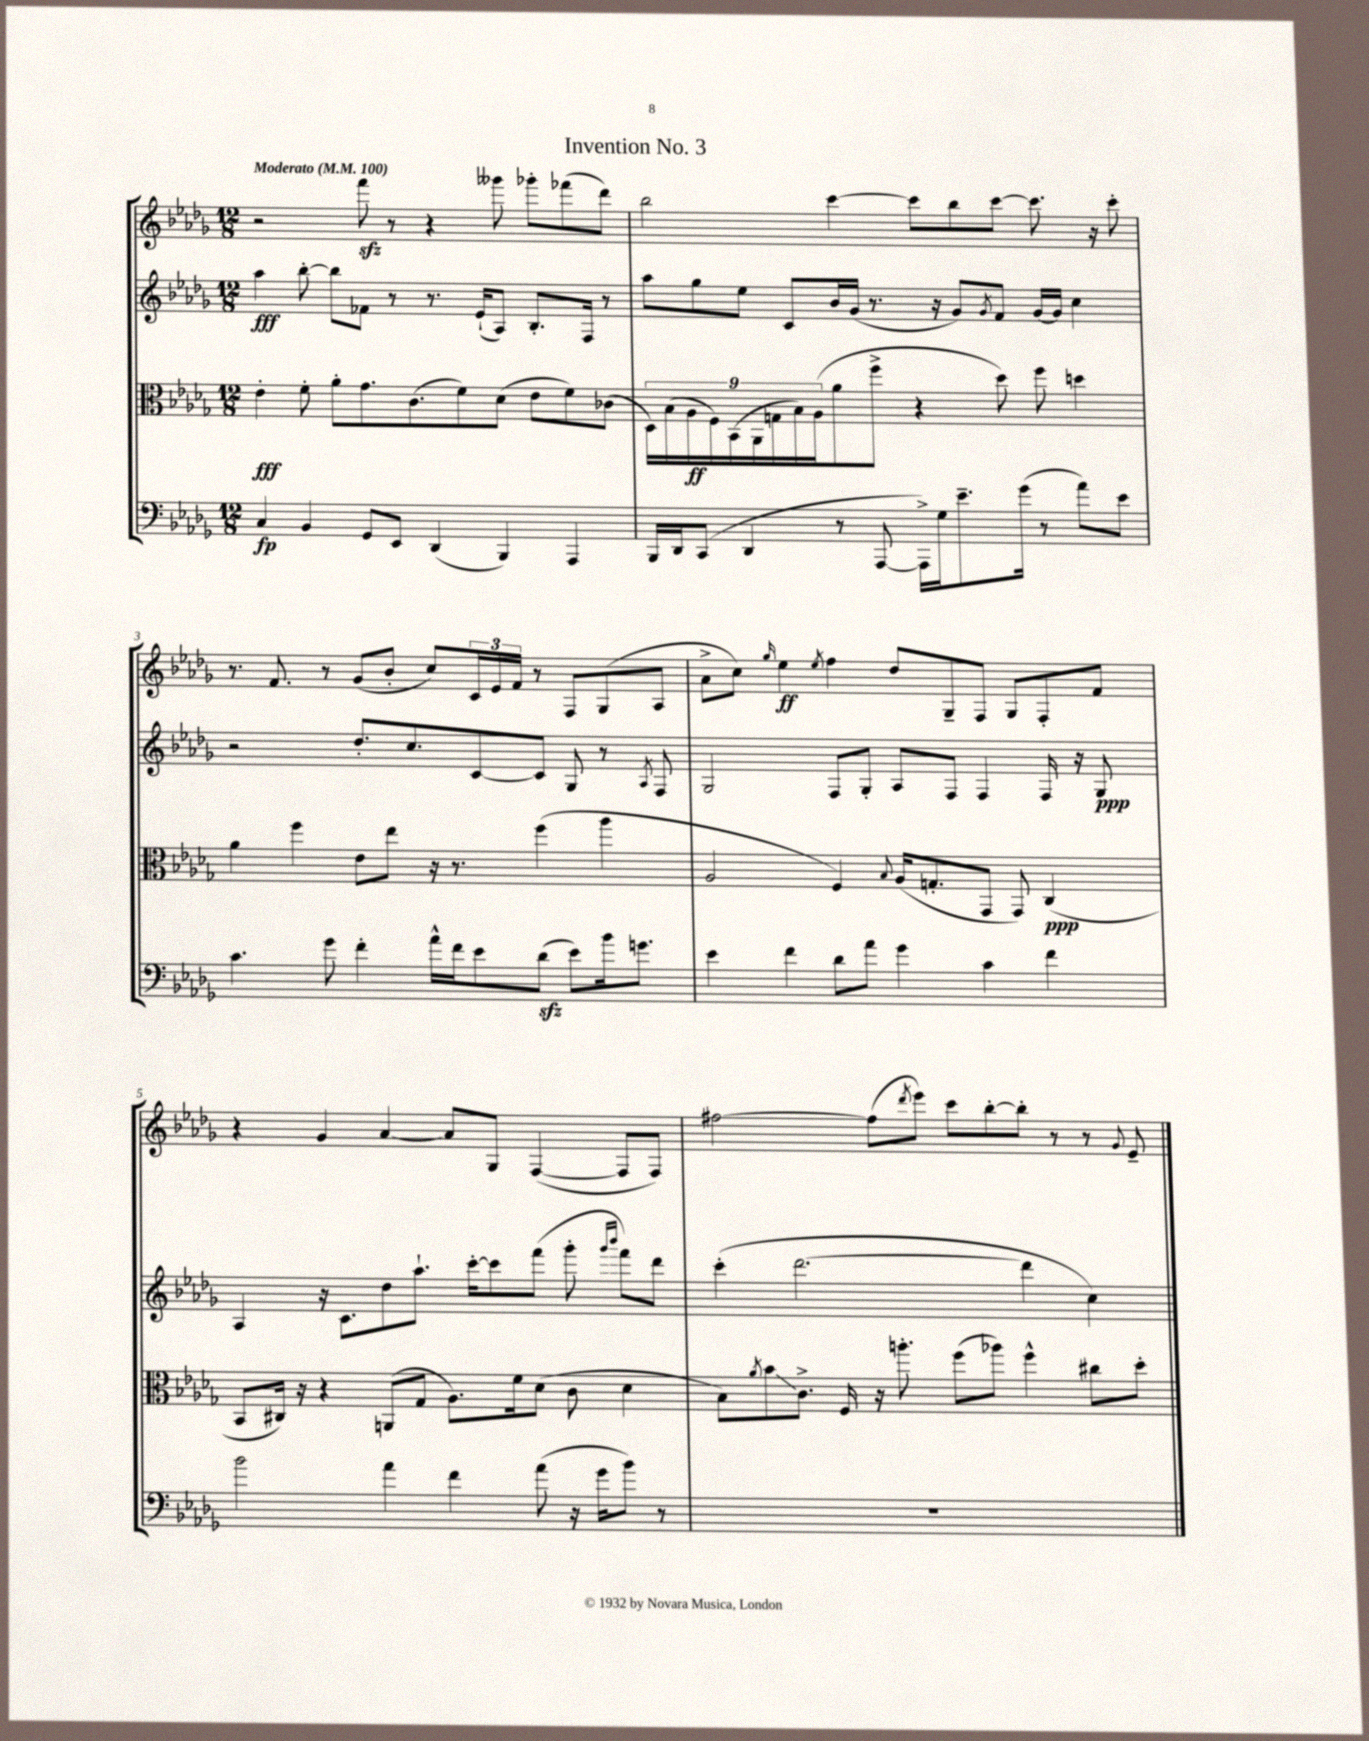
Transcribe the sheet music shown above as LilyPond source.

\header { title = "Invention No. 3" }
<<
\new StaffGroup <<
\new Staff = "s0" {
    \clef treble \key des \major \numericTimeSignature \time 12/8 \tempo "Moderato" 4 = 100
    r2 f'''8\sfz r8 r4 geses'''8 ges'''8-. fes'''8( des'''8) |
    bes''2 c'''4~ c'''8 bes''8 c'''8~ c'''8. r16 c'''8-. |
    r8. f'8. r8 ges'8( bes'8-. c''8) \tuplet 3/2 { c'16 ees'16 f'16 } r8 f8 ges8( aes8 |
    aes'8-> c''8) \grace { ges''16 } ees''4\ff \acciaccatura { ees''8 } f''4 des''8 ges8-- f8 ges8 f8-. f'8 |
    r4 ges'4 aes'4~ aes'8 ges8 f4~( f8 f8) |
    fis''2~ fis''8( \acciaccatura { des'''8 } ees'''8) c'''8 bes''8~-. bes''8-. r8 r8 \appoggiatura { ges'8 } ees'8-- \bar "|." |
}
\new Staff = "s1" {
    \clef treble \key des \major \numericTimeSignature \time 12/8
    aes''4\fff bes''8~-. bes''8 fes'8 r8 r8. ees'16-!( aes8) bes8.-. f16 r8 |
    aes''8 ges''8 ees''8 c'8 bes'16 ges'16( r8. r16 ges'8) \acciaccatura { ges'8 } f'8 ges'16~ ges'16 c''4 |
    r2 des''8.-. c''8. c'8~ c'8 ges8 r8 \acciaccatura { aes8 } f8 |
    ges2 f8 ges8-. aes8 f8 f4 f16 r16 ges8\ppp |
    aes4 r16 c'8. des''8 aes''8.-! c'''16~-. c'''8 f'''8( ges'''8-. \grace { ges'''16 bes'''16 } f'''8) des'''8 |
    c'''4-.( des'''2.~ des'''4 c''4) \bar "|." |
}
\new Staff = "s2" {
    \clef alto \key des \major \numericTimeSignature \time 12/8
    ees'4-.\fff f'8-. aes'8-. ges'8. c'8.( f'8) des'8( ees'8 f'8) ces'8( |
    \tuplet 9/8 { des16) bes16( aes16\ff f16) bes,16( aes,16 g16 bes16) aes16( } aes'8 f''8-> r4 des''8) f''8 d''4 |
    aes'4 f''4 ees'8 ees''8 r16 r8. f''4( aes''4 |
    aes2 f4) \appoggiatura { bes8 } aes16( g8.-. ges,8 ges,8) c4\ppp( |
    bes,8 cis16) r16 r4 a,8( ges8 aes8.) f'16 des'8( c'8 des'4 |
    bes8) \acciaccatura { aes'8 } bes'8\glissando c'8.-> f16 r16 a''8.-. f''8( aes''8) f''4-^ cis''8 des''8-. \bar "|." |
}
\new Staff = "s3" {
    \clef bass \key des \major \numericTimeSignature \time 12/8
    c4\fp bes,4 ges,8 ees,8 des,4( bes,,4) aes,,4 |
    bes,,16 des,16 c,8( des,4 r8 aes,,8~ aes,,16->) ges16 ees'8.-- ges'16( r8 aes'8) ees'8 |
    c'4. ges'8 f'4-. aes'16-^ f'16 ees'8 des'8\sfz( ees'8) bes'16 g'8. |
    ees'4 f'4 des'8 aes'8 ges'4 c'4 f'4 |
    bes'2 aes'4 f'4 aes'8( r16 ges'16 bes'8) r8 |
    R1. \bar "|." |
}
>>
>>
